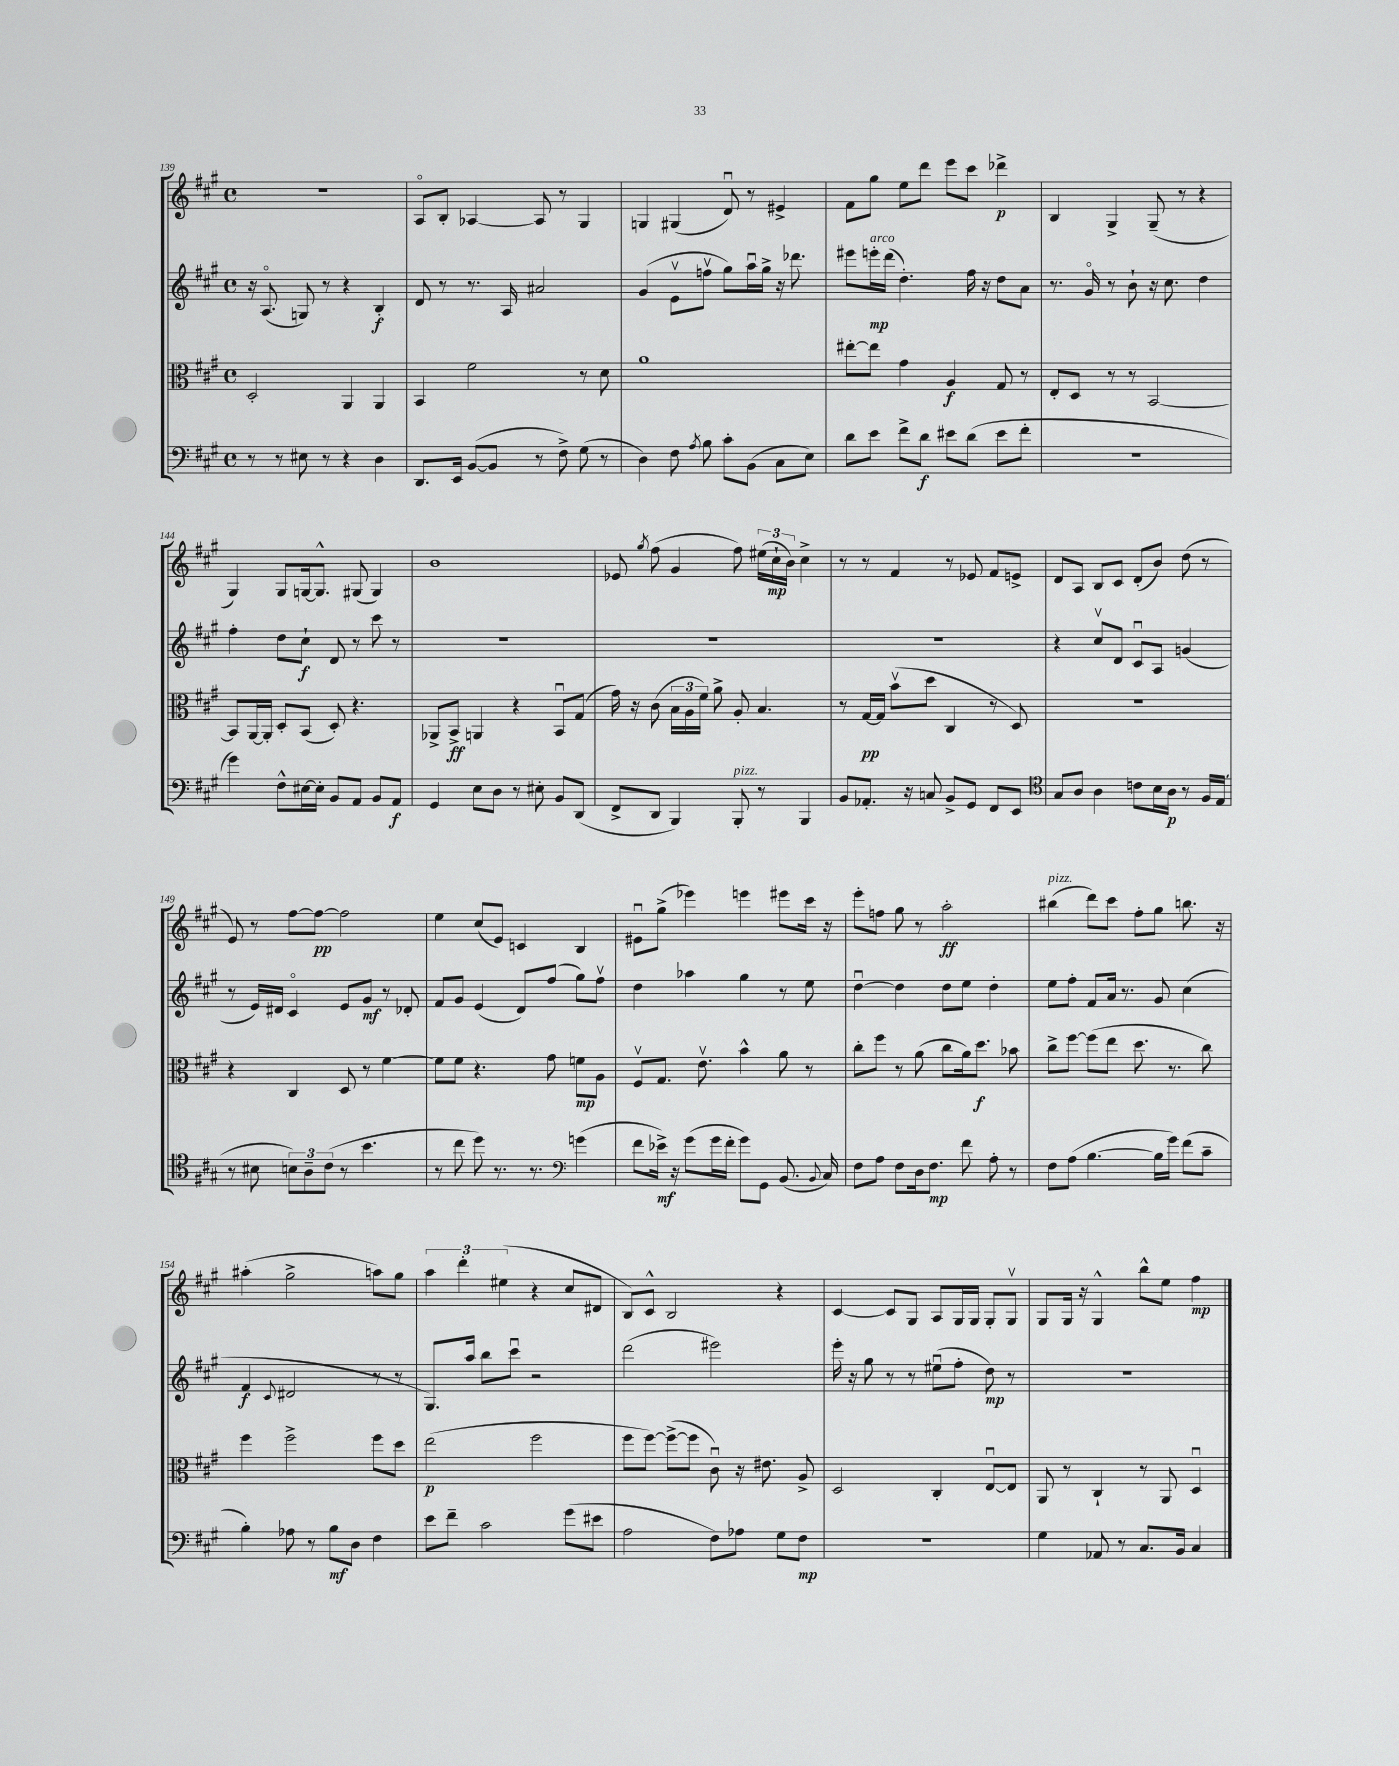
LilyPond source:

<<
\new StaffGroup <<
\new Staff = "s0" {
    \clef treble \key a \major \defaultTimeSignature \time 4/4
    \autoBeamOff R1 |
    a8[\flageolet b8]-. aes4~ aes8 r8 gis4 |
    g4 gis4( d'8\downbow) r8 eis'4-> |
    fis'8[ gis''8] e''8[ d'''8] e'''8[ cis'''8] des'''4->\p |
    b4 gis4-> gis8--( r8 r4 |
    gis4) gis8[ g16~ g8.]-^ gis8( gis4) |
    b'1 |
    ees'8 \acciaccatura { gis''8 } fis''8( gis'4 fis''8) \tuplet 3/2 { eis''16[( cis''16-!\mp b'16]) } cis''4-> |
    r8 r8 fis'4 r8 ees'8 fis'8[ e'8]-> |
    d'8[ a8] b8[ cis'8] d'8[-.( b'8]) d''8( r8 |
    e'8) r8 fis''8[~ fis''8]~\pp fis''2 |
    e''4 cis''8[( e'8]) c'4 b4 |
    eis'8[\downbow gis''8]->( ees'''4) e'''4 eis'''8[ cis'''16] r16 |
    e'''8[-. f''8] gis''8 r8 a''2-.\ff |
    bis''4^\markup { \italic "pizz." }( d'''8[) cis'''8] fis''8[-. gis''8] b''8. r16 |
    ais''4-.( gis''2-> a''8[) gis''8] |
    \tuplet 3/2 { a''4 d'''4-. eis''4( } r4 cis''8[ dis'8] |
    b8[) cis'8]-^ b2 r4 |
    cis'4~ cis'8[ gis8] a8[ gis16 gis16] gis8[-. gis8]\upbow |
    gis8[ gis16] r16 gis4-^ b''8[-^ e''8] fis''4\mp \bar "|." |
}
\new Staff = "s1" {
    \clef treble \key a \major \defaultTimeSignature \time 4/4
    \autoBeamOff r16 a8.\flageolet( g8) r8 r4 b4-.\f |
    d'8 r8 r8. a16 ais'2 |
    gis'4( e'8[\upbow f''8]\upbow gis''8[) a''16\downbow gis''16]-> r16 des'''8. |
    eis'''8[ e'''16-.\mp^\markup { \italic "arco" } d'''16]( d''4.-.) fis''16 r16 d''8[ a'8] |
    r8. gis'16\flageolet r8 b'8-! r16 cis''8. d''4 |
    fis''4-. d''8[ cis''8]-!\f d'8 r8 cis'''8 r8 |
    R1 |
    R1 |
    R1 |
    r4 cis''8[\upbow d'8] cis'8[\downbow a8] g'4( |
    r8 e'16[) dis'16] cis'4\flageolet e'8[ gis'8]\mf r8 des'8-. |
    fis'8[ gis'8] e'4( d'8[) fis''8]( gis''8[) fis''8]\upbow |
    d''4 aes''4 gis''4 r8 e''8 |
    d''4~\downbow d''4 d''8[ e''8] d''4-. |
    e''8[ fis''8]-. fis'8[ a'16] r8. gis'8 cis''4( |
    fis'4\f \appoggiatura { cis'8 } dis'2 r8 r8 |
    gis8.[) a''16] b''8[ cis'''8]\downbow r2 |
    d'''2( eis'''2) |
    e'''16-. r16 gis''8 r8 r8 eis''8[\downbow( fis''8]-. d''8\mp) r8 |
    R1 \bar "|." |
}
\new Staff = "s2" {
    \clef alto \key a \major \defaultTimeSignature \time 4/4
    \autoBeamOff d2-. a,4 a,4 |
    b,4 fis'2 r8 d'8 |
    a'1 |
    eis''8[~-. eis''8] gis'4 a4\f gis8 r8 |
    e8[-. d8] r8 r8 b,2~ |
    b,8[ a,16~ a,16]-. d8[-. b,8]( d8-.) r4. |
    aes,8[-> b,8]->\ff a,4 r4 b,8[\downbow gis8]( |
    gis'16) r16 cis'8( \tuplet 3/2 { b16[ a16 fis'16]) } a'8-> a8-. b4. |
    r8 gis16[~\pp gis16] b'8[\upbow( d''8] cis4 r8 d8) |
    R1 |
    r4 cis4 d8 r8 fis'4~ |
    fis'8[ fis'8] r4. gis'8 f'8[\mp a8] |
    fis8[\upbow gis8.] e'8.\upbow b'4-^ a'8 r8 |
    cis''8[-. fis''8] r8 a'8( cis''8[ a'16) d''8.]\f bes'8 |
    cis''8[-> fis''8]~ fis''8[( e''8] d''8. r8. cis''8) |
    fis''4 fis''2-> fis''8[ d''8] |
    e''2\p( fis''2 |
    fis''8[ fis''8]~) fis''8[~->( fis''8] cis'8\downbow) r16 eis'8. a8-> |
    d2 cis4-. e8[~\downbow e8] |
    a,8 r8 cis4-! r8 a,8 d4\downbow \bar "|." |
}
\new Staff = "s3" {
    \clef bass \key a \major \defaultTimeSignature \time 4/4
    \autoBeamOff r8 r8 eis8 r8 r4 d4 |
    d,8.[ e,16] b,8[~( b,8] r8 fis8->) gis8( r8 |
    d4) fis8 \acciaccatura { a8 } b8 cis'8[-. b,8]( cis8[ e8]) |
    d'8[ e'8] fis'8[-> d'8]\f eis'8[ d'8]( eis'8[ fis'8]-. |
    R1 |
    gis'4) fis8[-^ eis16~ eis16]-. b,8[ a,8] b,8[ a,8]\f |
    gis,4 e8[ d8] r8 eis8-. b,8[ d,8]( |
    fis,8[-> d,8] b,,4) b,,8-.^\markup { \italic "pizz." } r8 b,,4 |
    b,8[ aes,8.]-. r16 c8 b,8[-> gis,8] fis,8[ e,8] |
    \clef tenor gis8[ a8] a4 c'8[ b16 a16]\p r8 fis16[ e16]( |
    r8 bis8 \tuplet 3/2 { b8[) a8-- cis'8]( } r8 b'4. |
    r8 cis''8 d''8) r8. r8. \clef bass g'4( |
    fis'8[ ees'16]->\mf) r16 gis'8[( gis'16 fis'16]-. gis'8[) gis,8] b,8.( \appoggiatura { b,8 } cis16) |
    fis8[ a8] fis8[ d16 fis8.]\mp fis'8 a8-. r8 |
    fis8[ a8]( b4.~ b16[ gis'16]) fis'8[( cis'8]-- |
    b4-.) aes8 r8 b8[\mf d8] fis4 |
    e'8[ fis'8]-- cis'2 gis'8[( eis'8] |
    a2 fis8[) aes8] gis8[ fis8]\mp |
    r1 |
    gis4 aes,8 r8 cis8.[ b,16] cis4 \bar "|." |
}
>>
>>
\layout { \context { \Score currentBarNumber = #139 } }
